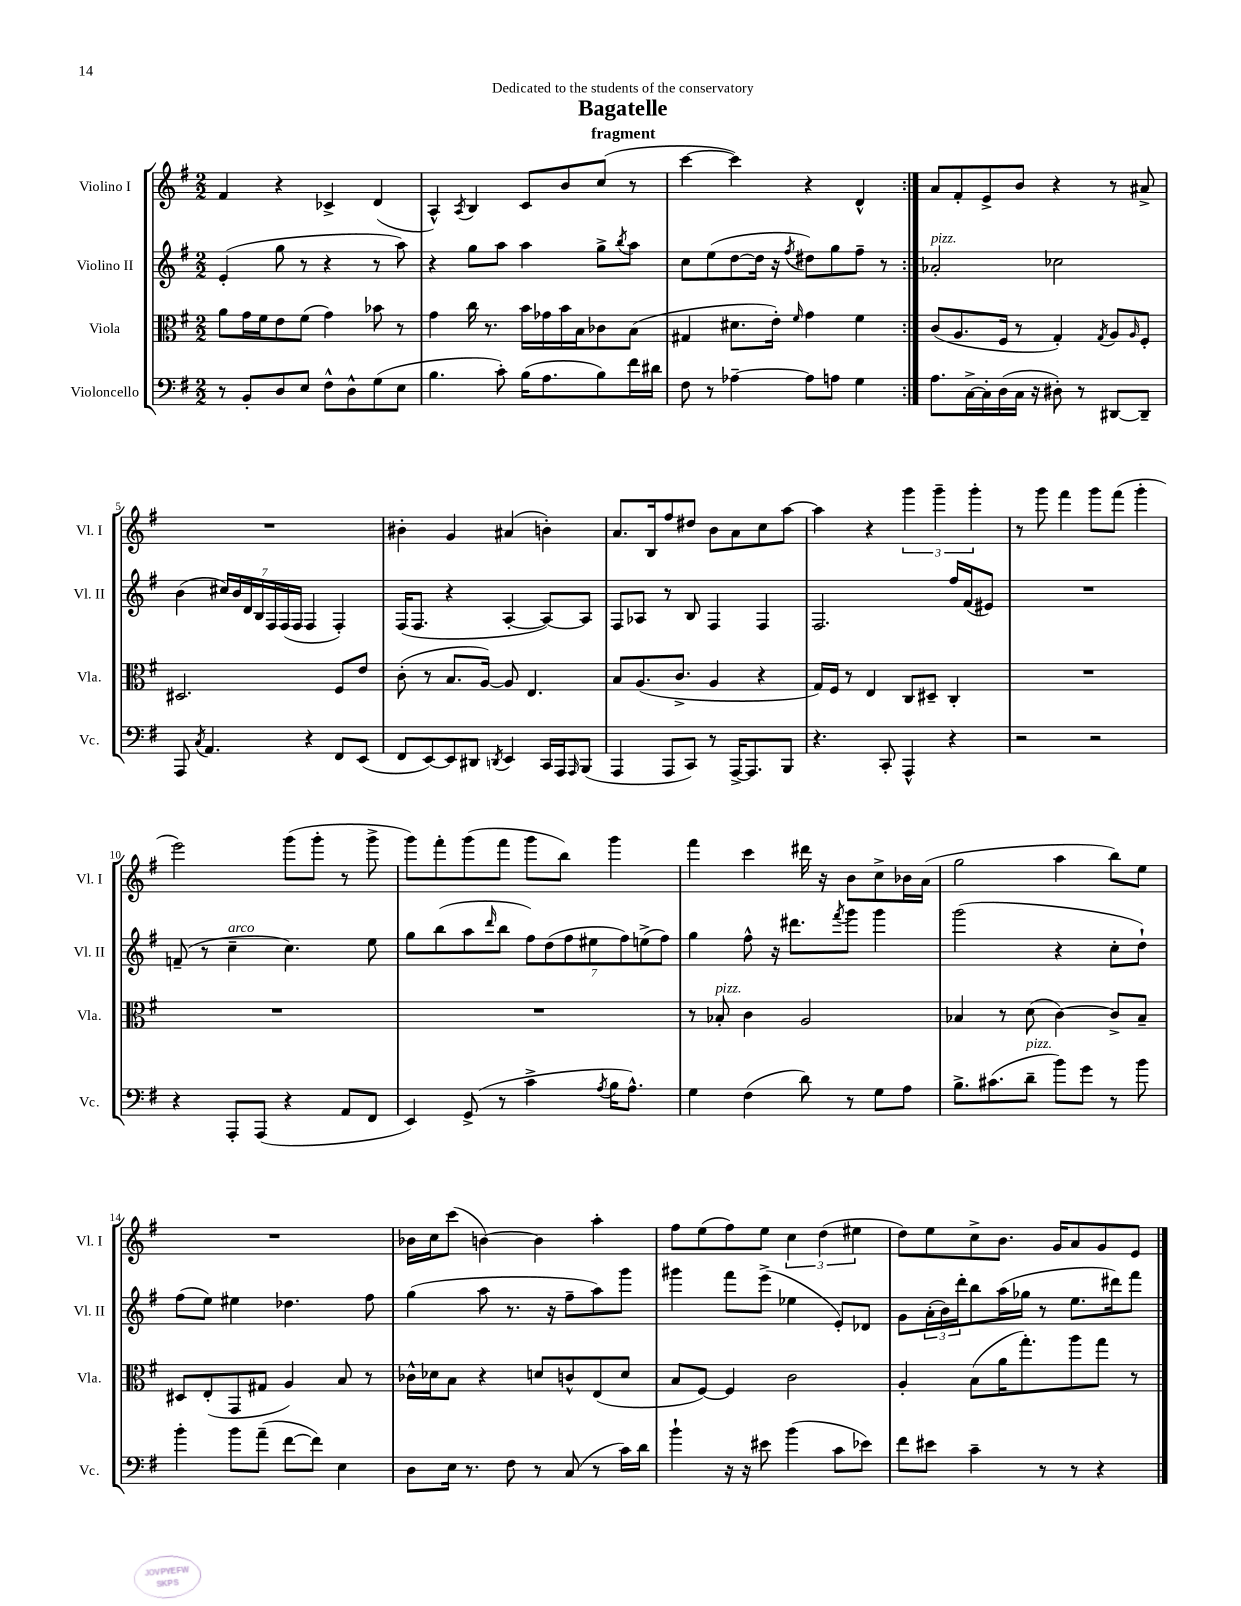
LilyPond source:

\header { title = "Bagatelle" subtitle = "fragment" dedication = "Dedicated to the students of the conservatory" }
<<
\new StaffGroup <<
\new Staff = "s0" \with { instrumentName = "Violino I" shortInstrumentName = "Vl. I" } {
    \clef treble \key g \major \numericTimeSignature \time 2/2
    \repeat volta 2 { fis'4 r4 ces'4-> d'4( |
    a4-^) \acciaccatura { a8 } b4 c'8 b'8 c''8( r8 |
    c'''4~ c'''4) r4 d'4-^ | }
    a'8 fis'8-. e'8-> b'8 r4 r8 ais'8-> |
    R1 |
    bis'4-. g'4 ais'4( b'4-.) |
    a'8. b16 fis''8 dis''8 b'8 a'8 c''8 a''8~ |
    a''4 r4 \tuplet 3/2 { g'''4 g'''4-- g'''4-. } |
    r8 g'''8 fis'''4 g'''8 fis'''8( g'''4-. |
    e'''2) g'''8( g'''8-. r8 g'''8-> |
    g'''8) fis'''8-. g'''8( fis'''8 g'''8 b''8) g'''4 |
    fis'''4 c'''4 dis'''16 r16 b'8 c''8-> bes'16 a'16( |
    g''2 a''4 b''8) e''8 |
    R1 |
    bes'16 c''16 c'''8( b'4~) b'4 a''4-. |
    fis''8 e''8( fis''8) e''8 \tuplet 3/2 { c''4 d''4( eis''4 } |
    d''8) e''8 c''8-> b'8. g'16 a'8 g'8 e'8 \bar "|." |
}
\new Staff = "s1" \with { instrumentName = "Violino II" shortInstrumentName = "Vl. II" } {
    \clef treble \key g \major \numericTimeSignature \time 2/2
    \repeat volta 2 { e'4-.( g''8 r8 r4 r8 a''8) |
    r4 g''8 a''8 a''4 g''8-> \acciaccatura { b''8 } a''8 |
    c''8 e''8( d''8~ d''16 r16 \acciaccatura { fis''8 } dis''8) g''8 fis''8-- r8 | }
    aes'2-.^\markup { \italic "pizz." } ces''2 |
    b'4( \tuplet 7/4 { cis''16) b'16 d'16 b16 fis16 fis16( fis16 } fis4 fis4-.) |
    fis16( fis8. r4 a4~-. a8~) a8 |
    fis8 aes8 r8 b8 fis4 fis4 |
    fis2. fis''16 fis'16( eis'8) |
    R1 |
    f'8--( r8 c''4--^\markup { \italic "arco" } c''4.) e''8 |
    g''8 b''8( a''8 \grace { d'''16 } b''8 \tuplet 7/4 { fis''8) d''8( fis''8 eis''8 fis''8) e''8->( fis''8) } |
    g''4 fis''8-^ r16 dis'''8. \acciaccatura { fis'''8 } g'''8 g'''4 |
    g'''2( r4 c''8-. d''8-!) |
    fis''8( e''8) eis''4 des''4. fis''8 |
    g''4( a''8 r8. r16 fis''8-- a''8) g'''8 |
    gis'''4 fis'''8 e'''8->( ees''4 e'8-.) des'8 |
    g'8 \tuplet 3/2 { a'16-.( b'16) d'''16-. } b''8 a''16( ges''16 r8 e''8. dis'''16) fis'''8 \bar "|." |
}
\new Staff = "s2" \with { instrumentName = "Viola" shortInstrumentName = "Vla." } {
    \clef alto \key g \major \numericTimeSignature \time 2/2
    \repeat volta 2 { a'8 g'16 fis'16 e'8 fis'8( g'4) bes'8 r8 |
    g'4 c''16 r8. b'16 ges'16 b'16 b16 ces'8 b8( |
    gis4 dis'8. e'16-.) \grace { fis'16 } g'4 fis'4 | }
    c'8( a8. fis16 r8 g4-.) \acciaccatura { g8 } a8 \grace { a16 } fis8-. |
    dis2. fis8 e'8 |
    c'8-.( r8 b8. a16~) a8 e4. |
    b8 a8.( c'8.-> a4 r4 |
    g16) fis16 r8 e4 c8 dis8-- c4-. |
    R1 |
    R1 |
    R1 |
    r8 bes8-.^\markup { \italic "pizz." } c'4 a2 |
    bes4 r8 d'8( c'4~) c'8-> bes8-- |
    dis8 e8-.( g,8 gis8 a4) b8 r8 |
    ces'16-^ des'16 b8 r4 d'8 c'8-^ e8( d'8 |
    b8 fis8~) fis4 c'2 |
    a4-. b8( a'16 g''8.-.) a''8 g''8 r8 \bar "|." |
}
\new Staff = "s3" \with { instrumentName = "Violoncello" shortInstrumentName = "Vc." } {
    \clef bass \key g \major \numericTimeSignature \time 2/2
    \repeat volta 2 { r8 b,8-. d8 e8 fis8-^ d8-^ g8( e8 |
    b4. c'8-.) b16( a8. b8) fis'16 dis'16 |
    fis8 r8 aes4~-- aes8 a8 g4 | }
    a8. c16~-> c16-. d16( c16 r16 dis8-.) r8 dis,8~ dis,8-- |
    a,,8 \acciaccatura { c8 } a,4. r4 fis,8 e,8( |
    fis,8 e,8~) e,8 dis,8 \acciaccatura { d,8 } e,4 c,16 a,,16 \grace { a,,16 } b,,8( |
    a,,4 a,,8 c,8) r8 a,,16~-> a,,8. b,,8 |
    r4. c,8-. a,,4-^ r4 |
    r2 r2 |
    r4 a,,8-. a,,8( r4 a,8 fis,8 |
    e,4) g,8->( r8 c'4-> \acciaccatura { a8 } b16 a8.-^) |
    g4 fis4( d'8) r8 g8 a8 |
    b8.-> cis'8.( d'8--^\markup { \italic "pizz." } b'8) g'8 r8 b'8 |
    b'4-. b'8 a'8--( fis'8~ fis'8) e4 |
    d8 e16 r8. fis8 r8 c8( r8 c'16) d'16 |
    b'4-! r16 r16 eis'8 b'4( c'8 ees'8) |
    fis'8 eis'8 c'4-- r8 r8 r4 \bar "|." |
}
>>
>>
